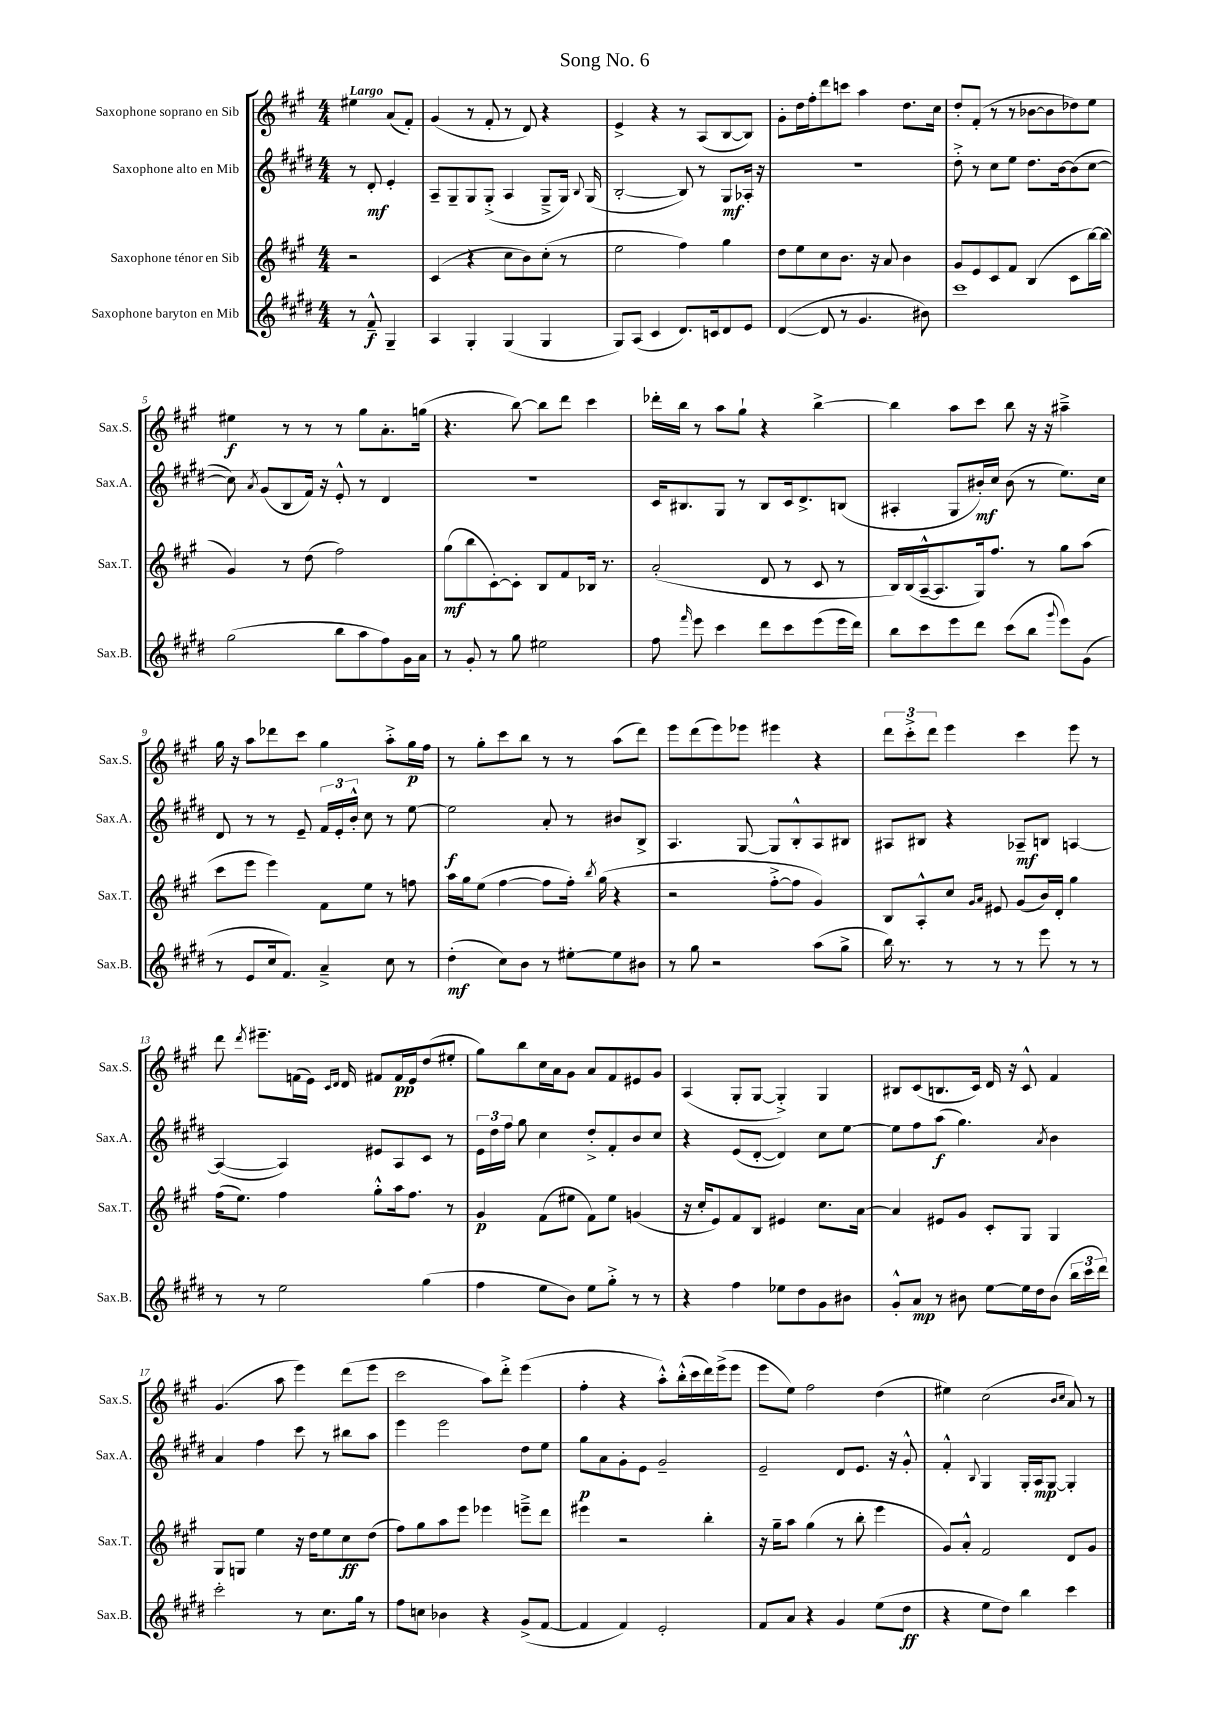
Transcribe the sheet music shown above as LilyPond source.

\header { title = "Song No. 6" }
<<
\new StaffGroup <<
\new Staff = "s0" \with { instrumentName = "Saxophone soprano en Sib" shortInstrumentName = "Sax.S." } {
    \clef treble \key a \major \numericTimeSignature \time 4/4 \partial 2 \tempo "Largo"
    \autoBeamOff eis''4 a'8[( fis'8]-.) |
    gis'4( r8 fis'8-. r8 d'8) r4 |
    e'4-> r4 r8 a8[( b8~ b8]) |
    gis'8[-. d''16 fis''16-. d'''8 c'''8] a''4 d''8.[ cis''16] |
    d''8[-. fis'8]-.( r8 r8 bes'8[~ bes'8 des''8) e''8] |
    eis''4\f r8 r8 r8 gis''8[ a'8.-. g''16]( |
    r4. b''8~) b''8[ d'''8] cis'''4 |
    des'''16[-. b''16] r8 a''8[ gis''8]-! r4 b''4~-> |
    b''4 a''8[ cis'''8] b''8 r16 r16 ais''4---> |
    gis''16 r16 a''8[ des'''8 cis'''8] gis''4 a''8[-.-> gis''16\p fis''16] |
    r8 gis''8[-. cis'''8 b''8] r8 r8 a''8[( d'''8]) |
    e'''8[ d'''8( e'''8) ees'''8] eis'''4 r4 |
    \tuplet 3/2 { d'''8[ cis'''8-.-> d'''8] } e'''4 cis'''4 e'''8 r8 |
    d'''8 \acciaccatura { d'''8 } eis'''8.[-- f'16( e'16]) \grace { cis'16[ d'16] } d'16 fis'8[ fis'16\pp e'16 d''8( eis''8]-. |
    gis''8[) b''8 cis''16 a'16 gis'8] a'8[ fis'8 eis'8 gis'8] |
    a4( gis8[-. gis8]~ gis4-.->) gis4 |
    bis8[ cis'8( b8. cis'16]) d'16 r16 cis'8-^ fis'4 |
    gis'4.( a''8 e'''4) d'''8[( e'''8] |
    cis'''2 a''8[) d'''8]-.-> e'''4( |
    fis''4-. r4 a''8[-.-^) b''16-.-^( cis'''16 d'''16) e'''16->( e'''8] |
    e'''8[ e''8]) fis''2 d''4( |
    eis''4) cis''2( \grace { b'16[ cis''16] } a'8) r8 \bar "|." |
}
\new Staff = "s1" \with { instrumentName = "Saxophone alto en Mib" shortInstrumentName = "Sax.A." } {
    \clef treble \key e \major \numericTimeSignature \time 4/4 \partial 2
    \autoBeamOff r8 dis'8-.\mf e'4-. |
    a8[-- gis8-- gis8 gis8]-.->( a4 gis8[---> gis16]) \appoggiatura { b8 } gis16( |
    b2~-. b8) r8 gis8[\mf aes16]-. r16 |
    R1 |
    dis''8-.-> r8 cis''8[ e''8] dis''8.[ b'16~ b'8( cis''8]~ |
    cis''8) \acciaccatura { a'8 } gis'8[( b8 fis'16]) r16 e'8-.-^ r8 dis'4 |
    r1 |
    cis'16[ bis8. gis8] r8 bis8[ cis'16 dis'8.-> b8]( |
    ais4-. gis8[ bis'16-.\mf) cis''16] bis'8( r8 e''8.[) cis''16] |
    dis'8 r8 r8 e'8-- \tuplet 3/2 { fis'16[ e'16-. b'16]-.-^ } cis''8 r8 e''8~ |
    e''2\f a'8-. r8 bis'8[ b8]-> |
    a4. gis8~ gis8[ b8-.-^ a8 bis8] |
    ais8[ bis8] r4 aes8[--\mf b8] a4~ |
    a4~( a4) eis'8[ a8 cis'8] r8 |
    \tuplet 3/2 { e'16[ dis''16 fis''16] } gis''8 cis''4 dis''8[-.-> fis'8-. b'8 cis''8] |
    r4 e'8[( dis'8]~-. dis'4) cis''8[ e''8]~ |
    e''8[ fis''8 a''8]\f( gis''4.) \acciaccatura { a'8 } b'4 |
    a'4 fis''4 cis'''8 r8 bis''8[ a''8] |
    e'''4 e'''2 dis''8[ e''8] |
    gis''8[\p a'8 gis'8-. e'8] gis'2-- |
    e'2-- dis'8[ e'8.] r16 gis'8-.-^ |
    fis'4-.-^ \appoggiatura { b8 } gis4 gis16[-. a16\mp gis8]~ gis4-. \bar "|." |
}
\new Staff = "s2" \with { instrumentName = "Saxophone ténor en Sib" shortInstrumentName = "Sax.T." } {
    \clef treble \key a \major \numericTimeSignature \time 4/4 \partial 2
    \autoBeamOff r2 |
    cis'4( r4 cis''8[ b'8) cis''8]-.( r8 |
    e''2 fis''4) gis''4 |
    d''8[ e''8 cis''8 b'8.] r16 a'8 b'4 |
    gis'8[ e'8 cis'8 fis'8] b4( cis'8[ b''16~) b''16]( |
    gis'4) r8 d''8( fis''2) |
    gis''8[\mf( b''8 cis'8~-.) cis'8]-. b8[ fis'8 bes16] r8. |
    a'2-.( d'8 r8 cis'8 r8 |
    b16[) b16( a16~---^ a8. gis16) fis''8.] r8 gis''8[ a''8]( |
    cis'''8[ e'''8] e'''4) fis'8[ e''8] r8 f''8 |
    a''16[ gis''16 e''8]( fis''4~ fis''8[ fis''16]-.) \acciaccatura { b''8 } gis''16( r4 |
    r2 fis''8[~-.-> fis''8] gis'4) |
    b8[ a8-.-^ cis''8] \grace { gis'16[ a'16] } eis'8 gis'8[( b'16) d'16]-. gis''4 |
    fis''16[( e''8.]) fis''4 gis''8[-.-^ a''16 fis''8.] r8 |
    gis'4\p fis'8[( eis''8] fis'8[) eis''8] g'4( |
    r16 cis''16[-. e'8) fis'8 b8] eis'4 cis''8.[ a'16]~ |
    a'4 eis'8[ gis'8] cis'8[-. gis8] gis4 |
    gis8[ g8] e''4 r16 d''16[ e''8 cis''8\ff d''8]( |
    fis''8[) gis''8 a''8 e'''8] ees'''4 e'''8[---> d'''8] |
    eis'''4 r2 b''4-. |
    r16 gis''16[-- a''8] gis''4( r8 b''8-. e'''4 |
    gis'8[) a'8]-.-^ fis'2 d'8[ gis'8] \bar "|." |
}
\new Staff = "s3" \with { instrumentName = "Saxophone baryton en Mib" shortInstrumentName = "Sax.B." } {
    \clef treble \key e \major \numericTimeSignature \time 4/4 \partial 2
    \autoBeamOff r8 fis'8---^\f gis4-- |
    a4 gis4-. gis4( gis4 |
    gis8[) a8]( cis'4 dis'8.[) c'16 dis'8 e'8] |
    dis'4~( dis'8 r8 gis'4. bis'8) |
    cis'''1 |
    gis''2( b''8[ a''8 fis''8) gis'16 a'16] |
    r8 gis'8-. r8 gis''8 eis''2 |
    fis''8 \grace { fis'''16 } e'''8 cis'''4 dis'''8[ cis'''8 e'''8( e'''16 dis'''16]) |
    b''8[ cis'''8 e'''8 dis'''8] cis'''8[( b''8] \appoggiatura { gis'''8 } e'''8[) gis'8]( |
    r8 e'8[ cis''16 fis'8.]) a'4---> cis''8 r8 |
    dis''4-.\mf( cis''8[) b'8] r8 eis''8[~-. eis''8 bis'8] |
    r8 gis''8 r2 a''8[( gis''8]-> |
    b''16) r8. r8 r8 r8 e'''8 r8 r8 |
    r8 r8 e''2 gis''4( |
    fis''4 e''8[ b'8]) e''8[ gis''8]-.-> r8 r8 |
    r4 fis''4 ees''8[ dis''8 gis'8 bis'8] |
    gis'8[-.-^ a'8]\mp r8 bis'8 e''8[~ e''16 dis''16 bis'8]( \tuplet 3/2 { b''16[ cis'''16 dis'''16]) } |
    cis'''2-. r8 cis''8.[ gis''16] r8 |
    fis''8[ c''8] bes'4 r4 gis'8[->( fis'8]~ |
    fis'4 fis'4) e'2-. |
    fis'8[ a'8] r4 gis'4 e''8[( dis''8]\ff |
    r4 e''8[ dis''8]) b''4 cis'''4 \bar "|." |
}
>>
>>
